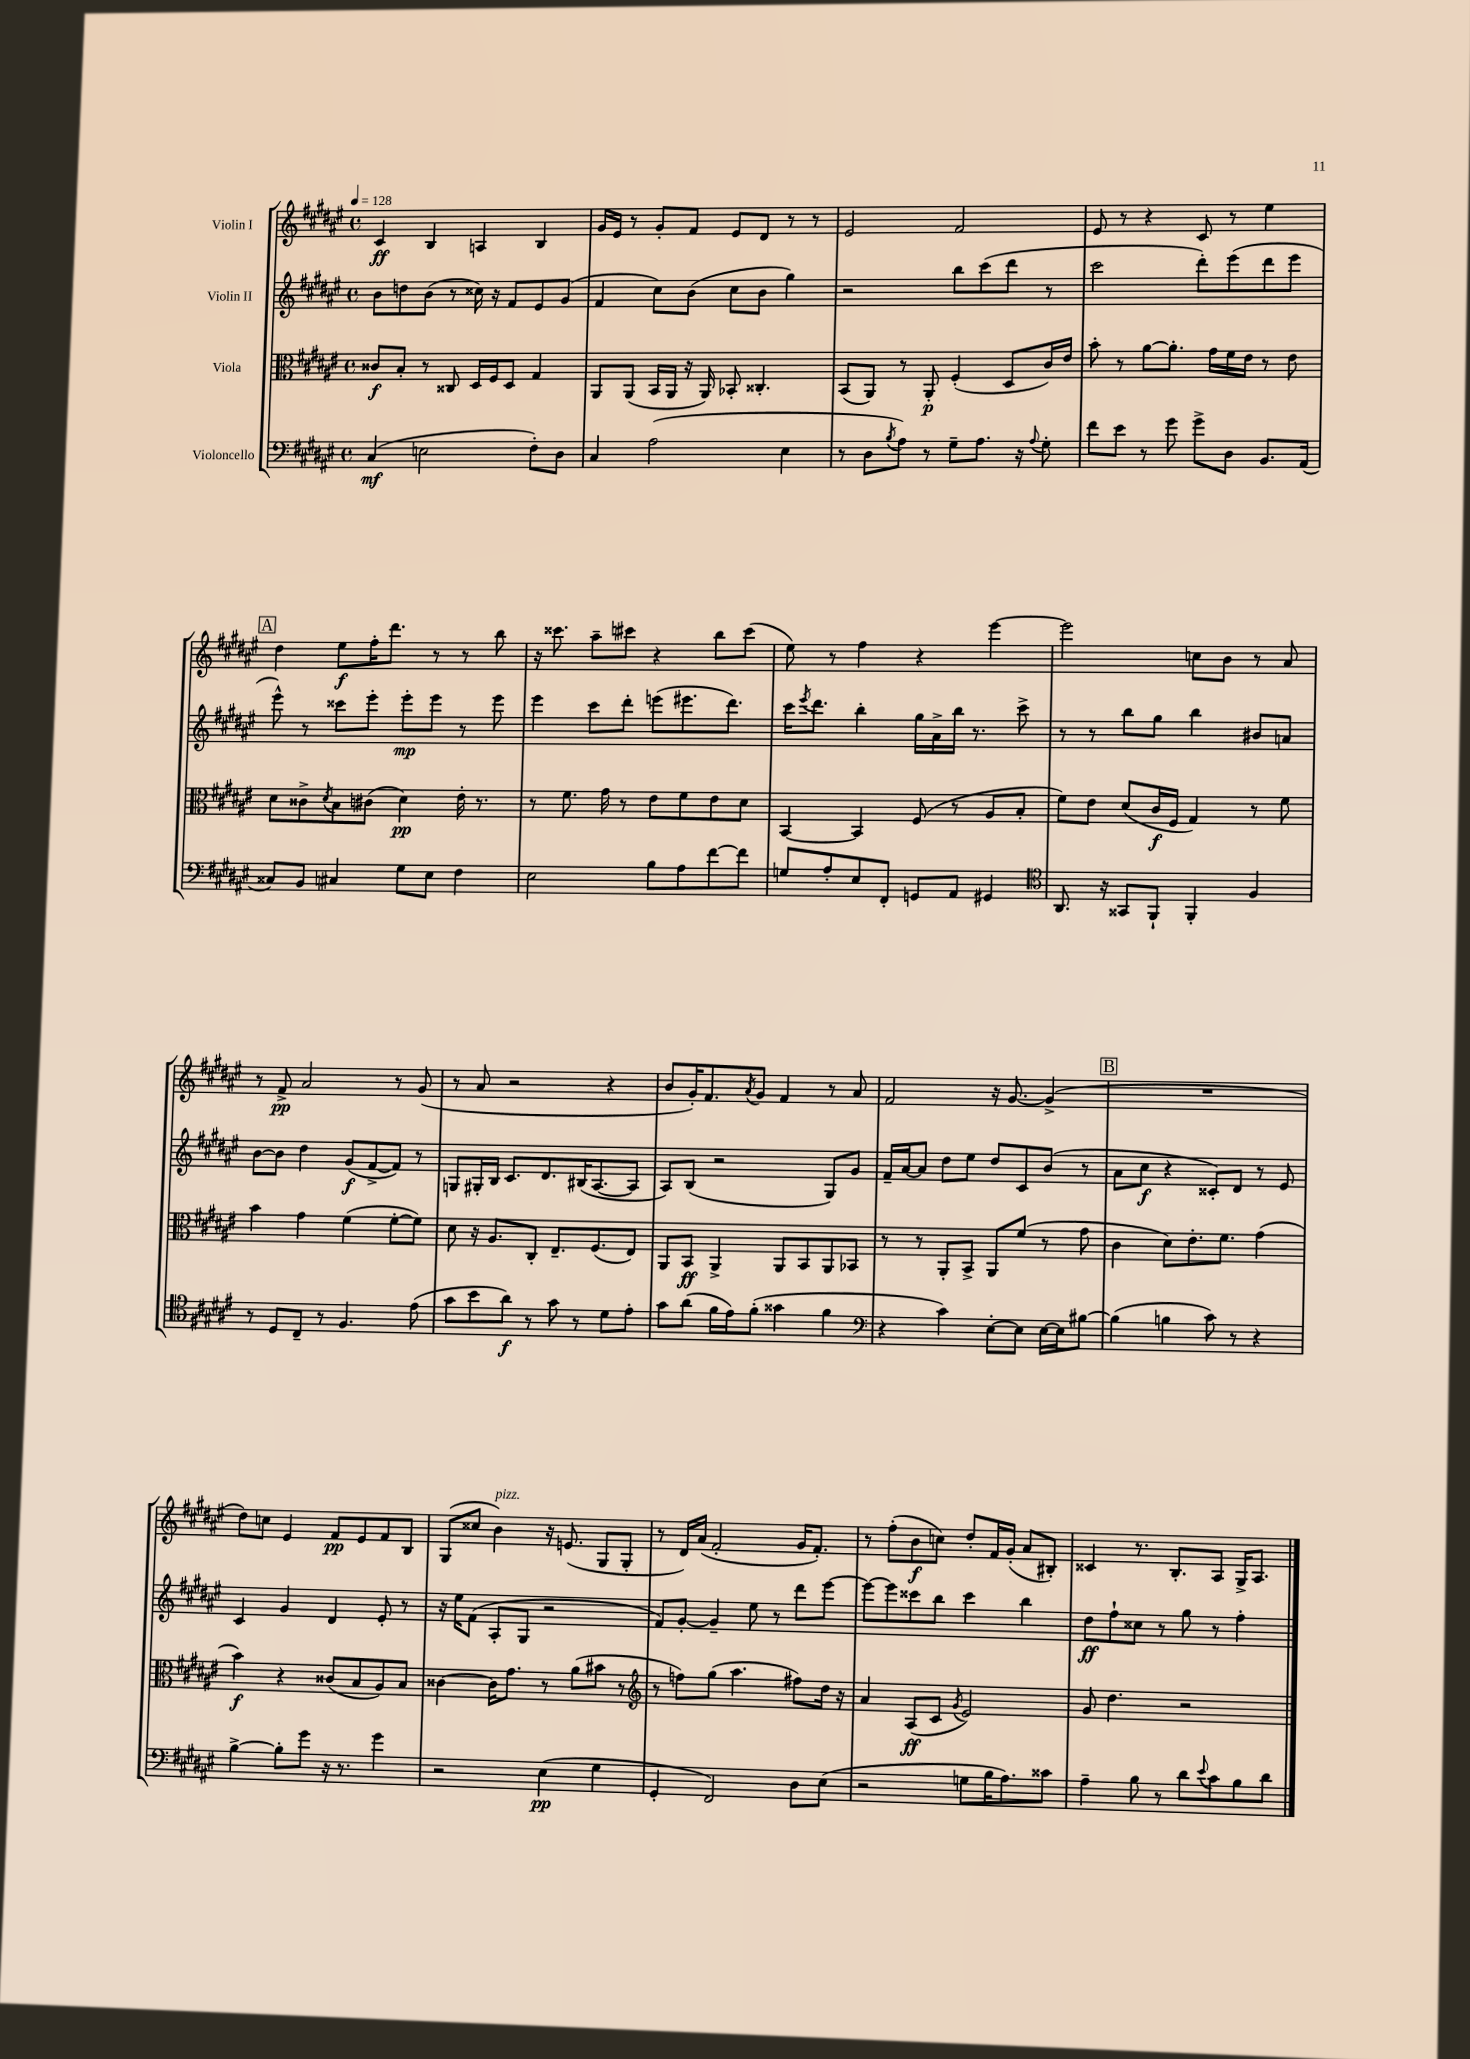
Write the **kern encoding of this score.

**kern	**dynam	**kern	**dynam	**kern	**dynam	**kern	**dynam
*part4	*part4	*part3	*part3	*part2	*part2	*part1	*part1
*staff4	*staff4	*staff3	*staff3	*staff2	*staff2	*staff1	*staff1
*I"Violoncello	*	*I"Viola	*	*I"Violin II	*	*I"Violin I	*
*clefF4	*	*clefC3	*	*clefG2	*	*clefG2	*
*k[f#c#g#d#a#e#]	*	*k[f#c#g#d#a#e#]	*	*k[f#c#g#d#a#e#]	*	*k[f#c#g#d#a#e#]	*
*M4/4	*	*M4/4	*	*M4/4	*	*M4/4	*
*met(c)	*	*met(c)	*	*met(c)	*	*met(c)	*
*MM128	*	*MM128	*	*MM128	*	*MM128	*
=1	=1	=1	=1	=1	=1	=1	=1
(4C#/	mf	8c##X/L	f	8b\L	.	4c#/	ff
.	.	8B'/J	.	8ddn\	.	.	.
2En\	.	8r	.	(8b\J	.	4B/	.
.	.	8C##X/	.	8r	.	.	.
.	.	16D#/LL	.	16cc##X\)	.	4An/	.
.	.	16F#/J	.	16r	.	.	.
.	.	8D#/J	.	8f#/L	.	.	.
8F#'\L)	.	4G#/	.	8e#/	.	4B/	.
8D#\J	.	.	.	(8g#/J	.	.	.
=2	=2	=2	=2	=2	=2	=2	=2
4C#/	.	8AA#/L	.	4f#/	.	16g#/LL	.
.	.	.	.	.	.	16e#/JJ	.
.	.	(8AA#/J	.	.	.	8r	.
(2A#\	.	16BB/LL	.	8cc#\L)	.	8g#'/L	.
.	.	16AA#/JJ	.	.	.	.	.
.	.	16r	.	(8b\J	.	8f#/J	.
.	.	16AA#/)	.	.	.	.	.
.	.	8BB-X'/	.	8cc#\L	.	8e#/L	.
.	.	4.C##X'/	.	8b\J	.	8d#/J	.
4E#\	.	.	.	4gg#\)	.	8r	.
.	.	.	.	.	.	8r	.
=3	=3	=3	=3	=3	=3	=3	=3
8r	.	(8BB/L	.	2r	.	2e#/	.
8D#\L	.	8AA#/J)	.	.	.	.	.
8qB/	.	.	.	.	.	.	.
8A#\J)	.	8r	.	.	.	.	.
8r	.	8AA#'/	p	.	.	.	.
8G#~\L	.	(4F#'/	.	8bb\L	.	2f#/	.
8.A#\J	.	.	.	(8ccc#\	.	.	.
.	.	8D#/L	.	8ddd#\J	.	.	.
16r	.	.	.	.	.	.	.
8qqA#/	.	.	.	.	.	.	.
8G#'\	.	16c#/L)	.	8r	.	.	.
.	.	16e#/JJ	.	.	.	.	.
=4	=4	=4	=4	=4	=4	=4	=4
8f#\L	.	8b'\	.	2ccc#\	.	8e#/	.
8e#\J	.	8r	.	.	.	8r	.
8r	.	[8a#\L	.	.	.	4r	.
8g#\	.	8.a#'\J]	.	.	.	.	.
8g#^\L	.	.	.	8ddd#'\L)	.	8c#/	.
.	.	16g#\LL	.	.	.	.	.
8D#\J	.	16f#\	.	(8eee#\	.	8r	.
.	.	16e#\JJ	.	.	.	.	.
8.BB/L	.	8r	.	8ddd#\	.	4ee#\	.
.	.	8e#\	.	8eee#\J	.	.	.
(16AA#/Jk	.	.	.	.	.	.	.
!!LO:LB:g=z
!!LO:REH:place=s1:t=A
=5	=5	=5	=5	=5	=5	=5	=5
8C##X/L)	.	8d#\L	.	8eee#^^\)	.	4dd#\	.
8BB/J	.	8c##X^\	.	8r	.	.	.
.	.	8qd#/	.	.	.	.	.
4C#X/	.	8B\	.	8ccc##X\L	.	8ee#\L	f
.	.	(8c#X\J	.	8eee#'\J	.	16ff#'\K	.
.	.	.	.	.	.	8.ddd#\J	.
8G#\L	.	4d#\)	pp	8eee#'\L	mp	.	.
8E#\J	.	.	.	8eee#\J	.	8r	.
4F#\	.	16e#'\	.	8r	.	8r	.
.	.	8.r	.	.	.	.	.
.	.	.	.	8eee#\	.	8bb\	.
=6	=6	=6	=6	=6	=6	=6	=6
2E#\	.	8r	.	4eee#\	.	16r	.
.	.	.	.	.	.	8.ccc##X\	.
.	.	8.f#\	.	.	.	.	.
.	.	.	.	8ccc#\L	.	8aa#~\L	.
.	.	16g#\	.	.	.	.	.
.	.	8r	.	8ddd#'\J	.	8ccc#X\J	.
8B\L	.	8e#\L	.	(8eeen\L	.	4r	.
8A#\	.	8f#\	.	8.eee#X\	.	.	.
[8f#\	.	8e#\	.	.	.	8bb\L	.
.	.	.	.	8.ddd#\J)	.	.	.
8f#\J]	.	8d#\J	.	.	.	(8ccc#\J	.
=7	=7	=7	=7	=7	=7	=7	=7
8Gn/L	.	[4BB/	.	16ccc#\KL	.	8ee#\)	.
.	.	.	.	8qeee#/	.	.	.
.	.	.	.	8.ddd#\J	.	.	.
8A#'/	.	.	.	.	.	8r	.
8E#/	.	4BB/]	.	4bb'\	.	4ff#\	.
8FF#'/J	.	.	.	.	.	.	.
8GGn/L	.	(8F#/	.	16gg#\LL	.	4r	.
.	.	.	.	16a#^\	.	.	.
8AA#/J	.	8r	.	16bb\JJ	.	.	.
.	.	.	.	8.r	.	.	.
4GG#X/	.	8A#/L	.	.	.	[4eee#\	.
.	.	8B'/J	.	8ccc#^\	.	.	.
=8	=8	=8	=8	=8	=8	=8	=8
*clefC4	*	*	*	*	*	*	*
8.AA#/	.	8f#\L)	.	8r	.	2eee#\]	.
.	.	8e#\J	.	8r	.	.	.
16r	.	.	.	.	.	.	.
8GG##X/L	.	(8d#/L	.	8bb\L	.	.	.
8FF#`/J	.	16c#/L	f	8gg#\J	.	.	.
.	.	16F#/JJ	.	.	.	.	.
4FF#'/	.	4G#/)	.	4bb\	.	8ccn\L	.
.	.	.	.	.	.	8b\J	.
4F#/	.	8r	.	8b#X/L	.	8r	.
.	.	8f#\	.	8an/J	.	8a#/	.
!!LO:LB:g=z
=9	=9	=9	=9	=9	=9	=9	=9
8r	.	4b\	.	[8b\L	.	8r	.
8D#/L	.	.	.	8b\J]	.	8f#^/	pp
8C#~/J	.	4g#\	.	4dd#\	.	2a#/	.
8r	.	.	.	.	.	.	.
4.F#/	.	(4f#\	.	(8g#/L	f	.	.
.	.	.	.	[8f#^/	.	.	.
.	.	[8f#'\L	.	8f#/J])	.	8r	.
(8e#\	.	8f#\J])	.	8r	.	(8g#/	.
=10	=10	=10	=10	=10	=10	=10	=10
8g#\L	.	8d#\	.	8Gn/L	.	8r	.
8b\	.	16r	.	16G#X'/L	.	8a#/	.
.	.	8.A#/L	.	16B/JJ	.	.	.
8a#\J)	f	.	.	8.c#/L	.	2r	.
8r	.	8C#'/J	.	.	.	.	.
.	.	.	.	8.d#/	.	.	.
8g#\	.	8.E#~/L	.	.	.	.	.
8r	.	.	.	(16B#X/K	.	.	.
.	.	(8.F#/	.	[8.A#/	.	.	.
8d#\L	.	.	.	.	.	4r	.
8e#'\J	.	8E#/J)	.	8A#/J]	.	.	.
=11	=11	=11	=11	=11	=11	=11	=11
8g#\L	.	8AA#/L	.	8A#/L)	.	8b/L	.
(8a#\J	.	8BB/J	ff	(8B/J	.	16g#'/K)	.
.	.	.	.	.	.	8.f#/	.
16f#\LL	.	4AA#^/	.	2r	.	.	.
16e#\J)	.	.	.	.	.	.	.
.	.	.	.	.	.	8qa#/	.
(8f#'\J	.	.	.	.	.	8g#/J	.
4g##X\	.	8AA#/L	.	.	.	4f#/	.
.	.	8BB/	.	.	.	.	.
4f#\	.	8AA#/	.	8G#/L)	.	8r	.
.	.	8BB-X/J	.	8g#/J	.	8a#/	.
=12	=12	=12	=12	=12	=12	=12	=12
*clefF4	*	*	*	*	*	*	*
4r	.	8r	.	16f#~/LL	.	2f#/	.
.	.	.	.	[16a#/J	.	.	.
.	.	8r	.	8a#/J]	.	.	.
4c#\)	.	8AA#'/L	.	8dd#\L	.	.	.
.	.	8BB^/J	.	8ee#\J	.	.	.
[8E#'\L	.	8AA#/L	.	8dd#/L	.	16r	.
.	.	.	.	.	.	[8.g#/	.
8E#\J]	.	(8f#/J	.	8c#/	.	.	.
[16E#\LL	.	8r	.	(8b/J	.	(4g#^/]	.
16E#\J]	.	.	.	.	.	.	.
[8B#X\J	.	8g#\	.	8r	.	.	.
!!LO:REH:place=s1:t=B
=13	=13	=13	=13	=13	=13	=13	=13
(4B#\]	.	4c#\	.	8a#\L	.	1r	.
.	.	.	.	8cc#\J	f	.	.
4Bn\	.	8d#\L)	.	4r	.	.	.
.	.	8.e#'\	.	.	.	.	.
8c#\)	.	.	.	8c##X'/L)	.	.	.
.	.	8.f#\J	.	.	.	.	.
8r	.	.	.	8d#/J	.	.	.
4r	.	(4g#\	.	8r	.	.	.
.	.	.	.	8e#/	.	.	.
!!LO:LB:g=z
=14	=14	=14	=14	=14	=14	=14	=14
[4B^\	.	4b\)	f	4c#/	.	8dd#\L)	.
.	.	.	.	.	.	8ccn\J	.
8B'\L]	.	4r	.	4g#/	.	4e#/	.
8g#\J	.	.	.	.	.	.	.
16r	.	(8c##X/L	.	4d#/	.	8f#/L	pp
8.r	.	.	.	.	.	.	.
.	.	8B/	.	.	.	8e#/	.
4g#\	.	8A#/)	.	8e#'/	.	8f#/	.
.	.	8B/J	.	8r	.	8B/J	.
=15	=15	=15	=15	=15	=15	=15	=15
2r	.	[4c##X\	.	16r	.	(8G#/L	.
.	.	.	.	16ee#\KL	.	.	.
.	.	.	.	(8f#\J	.	8cc##X/J	.
!	!	!	!	!	!	!LO:TX:a:i:t=pizz.	!
.	.	16c##\KL]	.	8A#'/L	.	4b\)	.
.	.	8.g#\J	.	.	.	.	.
.	.	.	.	8G#/J	.	.	.
(4E#\	pp	8r	.	2r	.	16r	.
.	.	.	.	.	.	(8.en/	.
.	.	(8a#\L	.	.	.	.	.
4G#\	.	8b#X\J	.	.	.	8G#/L	.
.	.	8r	.	.	.	8G#'/J	.
=16	=16	=16	=16	=16	=16	=16	=16
*	*	*clefG2	*	*	*	*	*
4GG#'/	.	8r	.	8f#/L)	.	8r	.
.	.	8ffn\L)	.	[8g#'/J	.	16d#/LL)	.
.	.	.	.	.	.	(16a#/JJ	.
2FF#/)	.	(8gg#\J	.	4g#~/]	.	2f#'/	.
.	.	4.aa#\	.	.	.	.	.
.	.	.	.	8ee#\	.	.	.
.	.	.	.	8r	.	.	.
8D#\L	.	8ff#X\L)	.	8ddd#\L	.	16g#/KL	.
.	.	.	.	.	.	8.f#'/J)	.
(8E#\J	.	16dd#\Jk	.	[8eee#\J	.	.	.
.	.	16r	.	.	.	.	.
=17	=17	=17	=17	=17	=17	=17	=17
2r	.	4a#/	.	8eee#\L_	.	8r	.
.	.	.	.	8eee#\]	.	(8ff#'\L	.
.	.	(8A#/L	ff	8ccc##X\	.	8b\	f
.	.	8c#/J	.	8bb\J	.	8ccn\J)	.
.	.	8qg#/	.	.	.	.	.
8Gn\L	.	2e#/)	.	4ccc##\	.	8dd#'/L	.
16B\K	.	.	.	.	.	16f#/L	.
8.A#\)	.	.	.	.	.	(16g#'/JJ	.
.	.	.	.	4bb\	.	8a#/L	.
8c##X\J	.	.	.	.	.	8B#X'/J)	.
=18	=18	=18	=18	=18	=18	=18	=18
4A#~\	.	8g#/	.	8dd#\L	ff	4c##X/	.
.	.	4.dd#\	.	8ff#`\	.	.	.
8B\	.	.	.	8cc##X\J	.	8.r	.
8r	.	.	.	8r	.	.	.
.	.	.	.	.	.	8.B'/L	.
8d#\L	.	2r	.	8gg#\	.	.	.
8qqe#/	.	.	.	.	.	.	.
8c#\	.	.	.	8r	.	8A#/J	.
8B\	.	.	.	4ff#'\	.	16G#^/KL	.
.	.	.	.	.	.	8.A#/J	.
8d#\J	.	.	.	.	.	.	.
==	==	==	==	==	==	==	==
*-	*-	*-	*-	*-	*-	*-	*-
